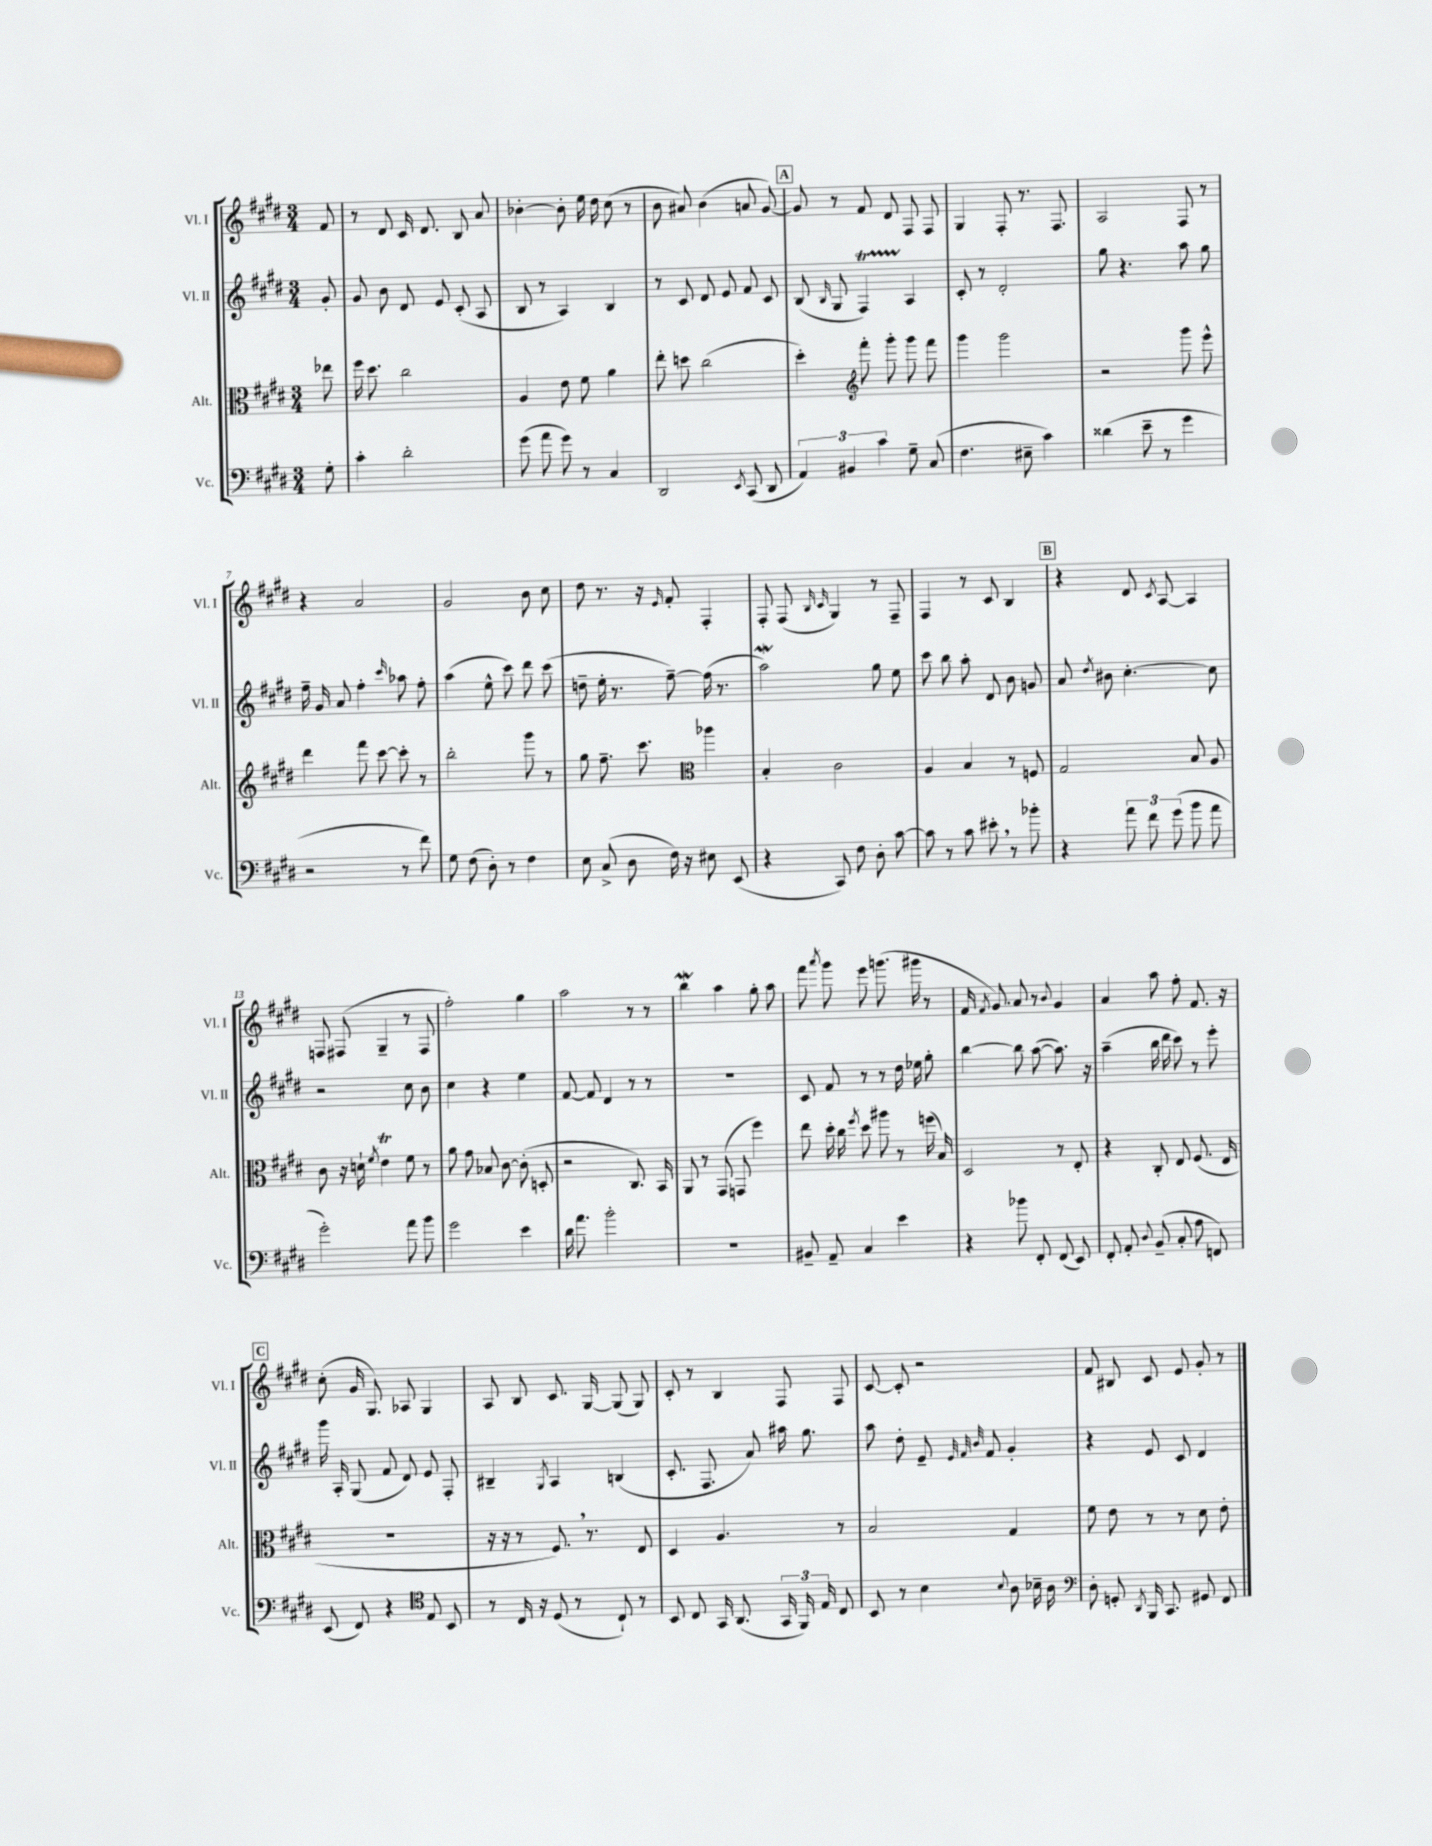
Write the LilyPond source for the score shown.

<<
\new StaffGroup <<
\new Staff = "s0" \with { instrumentName = "Vl. I" shortInstrumentName = "Vl. I" } {
    \clef treble \key e \major \numericTimeSignature \time 3/4 \partial 8
    \autoBeamOff fis'8 |
    r8 dis'8 cis'16 dis'8. b8 a'8 |
    bes'4~-. bes'8-. e''16 dis''16 cis''8( r8 |
    b'8 ais'8) b'4( a'8 gis'8~) |
    \mark \markup { \box "A" } gis'8 r8 fis'8 dis'8 fis8 fis8 |
    gis4 fis8-. r8. fis8. |
    a2 fis8 r8 |
    r4 a'2 |
    gis'2 b'8 cis''8 |
    dis''8 r8. r16 \grace { e'16 } fis'8-. fis4-. |
    fis8-. fis8( \grace { b16 cis'16 } gis4) r8 fis8-- |
    fis4 r8 cis'8 b4 |
    \mark \markup { \box "B" } r4 dis'8 \acciaccatura { cis'8 } a8~ a4 |
    f8 fis8( gis4-- r8 fis8 |
    fis''2-.) gis''4 |
    a''2 r8 r8 |
    b''4\mordent a''4 gis''8-. a''8 |
    fis'''8 \acciaccatura { a'''8 } gis'''8 e'''8 g'''8.( gis'''16 r8 |
    fis'16 \acciaccatura { fis'8 } gis'8.) a'8 r8 \appoggiatura { b'8 } gis'4 |
    a'4 a''8 fis''8-. fis'8. r16 |
    \mark \markup { \box "C" } cis''8-.( gis'16 gis8.) aes8 gis4 |
    a8 b8 cis'8. gis16~ gis8( gis8) |
    cis'8-. r8 b4 fis8 fis8 |
    cis'8~ cis'8-. r2 |
    fis'8 bis8 cis'8 e'8 gis'8-. r8 \bar "|." |
}
\new Staff = "s1" \with { instrumentName = "Vl. II" shortInstrumentName = "Vl. II" } {
    \clef treble \key e \major \numericTimeSignature \time 3/4 \partial 8
    \autoBeamOff gis'8-. |
    gis'8 b'8 dis'8 e'8 cis'8-.( a8 |
    b8 r8 a4) b4 |
    r8 cis'8 dis'8 e'8 fis'8 cis'8 |
    \mark \markup { \box "A" } b8( \grace { b16 } gis8 fis4\startTrillSpan) a4\stopTrillSpan |
    cis'8-. r8 dis'2-. |
    gis''8 r4. a''8 gis''8 |
    fis''16-- gis'16 a'8 fis''4-. \grace { cis'''16 } aes''8 fis''8-. |
    a''4( e''8-^ cis'''8) dis'''8 cis'''8( |
    d''8-- e''16-. r8. fis''8~--) fis''16( r8. |
    a''2\mordent) gis''8 e''8 |
    cis'''8 b''8 a''8-. dis'8 b'8 g'8 |
    \mark \markup { \box "B" } a'8 \acciaccatura { dis''8 } bis'8 cis''4.~-. cis''8 |
    r2 cis''8 b'8 |
    cis''4 r4 e''4 |
    fis'8~ fis'8 dis'4 r8 r8 |
    R2. |
    cis'8 fis'8 r8 r8 dis''16 ees''16 gis''8-. |
    b''4~ b''8 a''8~( a''8.) r16 |
    a''4--( b''16 dis'''16 cis'''8) r8 e'''8-. |
    \mark \markup { \box "C" } gis'''16 a16-. gis8( fis'8 dis'8) e'8 fis8-. |
    bis4-- \acciaccatura { gis8 } a4 b4( |
    cis'8.-. fis8. a'8) ais''16 gis''8. |
    a''8 dis''8-. e'8-- \grace { e'32 fis'32 b'32 } fis'8 gis'4-. |
    r4 e'8 cis'8 dis'4 \bar "|." |
}
\new Staff = "s2" \with { instrumentName = "Alt." shortInstrumentName = "Alt." } {
    \clef alto \key e \major \numericTimeSignature \time 3/4 \partial 8
    \autoBeamOff ees''8 |
    fis''16 dis''8. cis''2 |
    a4 e'8 fis'8 a'4 |
    e''8-. d''8 cis''2( |
    \mark \markup { \box "A" } dis''4-.) \clef treble fis'''8-. gis'''8-. gis'''8 fis'''8 |
    gis'''4 gis'''2 |
    r2 gis'''8 e'''8-^ |
    dis'''4 fis'''8 cis'''8~ cis'''8-. r8 |
    b''2-. gis'''8 r8 |
    gis''8 fis''8.-- cis'''8. \clef alto aes''4 |
    b4-. cis'2 |
    a4 b4 r8 f8 |
    \mark \markup { \box "B" } gis2 b8 a8 |
    cis'8 r16 d'16-! \acciaccatura { fis'8 } e'4\trill fis'8 r8 |
    a'8 gis'8 bes8 cis'8~ cis'8-.( d8-. |
    r2 cis8.) b,16 |
    a,8 r8 gis,8( g,8 fis''4) |
    e''8 dis''16-. cis''16 \acciaccatura { fis''8 } dis''8 ais''8 r8 f''16( b16) |
    dis2 r8 e8-. |
    r4 cis8-. e8 fis8.( e16 |
    \mark \markup { \box "C" } R2. |
    r16 r16 r8 fis8.) \breathe r8. e8 |
    dis4 a4. r8 |
    b2 gis4 |
    fis'8 e'8 r8 r8 dis'8 e'8-. \bar "|." |
}
\new Staff = "s3" \with { instrumentName = "Vc." shortInstrumentName = "Vc." } {
    \clef bass \key e \major \numericTimeSignature \time 3/4 \partial 8
    \autoBeamOff gis8-. |
    cis'4-. dis'2-. |
    gis'8( a'8 gis'8) r8 cis4 |
    dis,2 \acciaccatura { e,8 } cis,8( dis,8 |
    \mark \markup { \box "A" } \tuplet 3/2 { a,4) bis,4 cis'4 } gis8-- cis8( |
    fis4. eis8-- cis'4) |
    disis'4( e'8-- r8 gis'4 |
    r2 r8 fis'8) |
    gis8 fis8( dis8-.) r8 fis4 |
    e8 cis8->( dis8 fis16) r16 eis8 e,8( |
    r4 cis,8) fis8 dis8-. cis'8~ |
    cis'8 r8 cis'8 eis'8-. \breathe r8 bes'8-. |
    \mark \markup { \box "B" } r4 \tuplet 3/2 { a'8 fis'8 gis'8( } b'8 a'8 |
    gis'2-.) a'8 b'8 |
    gis'2 e'4 |
    dis'16 a'8. b'2-. |
    R2. |
    bis,8-- a,8-- cis4 e'4 |
    r4 bes'8 fis,8-. fis,8( e,8) |
    fis,8-. a,8-. \appoggiatura { dis8 } b,8--( cis8-. a8 f,8) |
    \mark \markup { \box "C" } e,8( fis,8) r4 \clef tenor e8 b,8 |
    r8 cis16 r16 dis8( r8 cis8-!) r8 |
    b,8 cis8 gis,16 a,8.( \tuplet 3/2 { gis,16 fis,16) e16 } cis8 |
    b,8 r8 b4 \appoggiatura { b8 } a8 bes16-- a16 |
    \clef bass dis8-. g,8-. \acciaccatura { dis,8 } b,,16 cis,8. gis,8 fis,8 \bar "|." |
}
>>
>>
